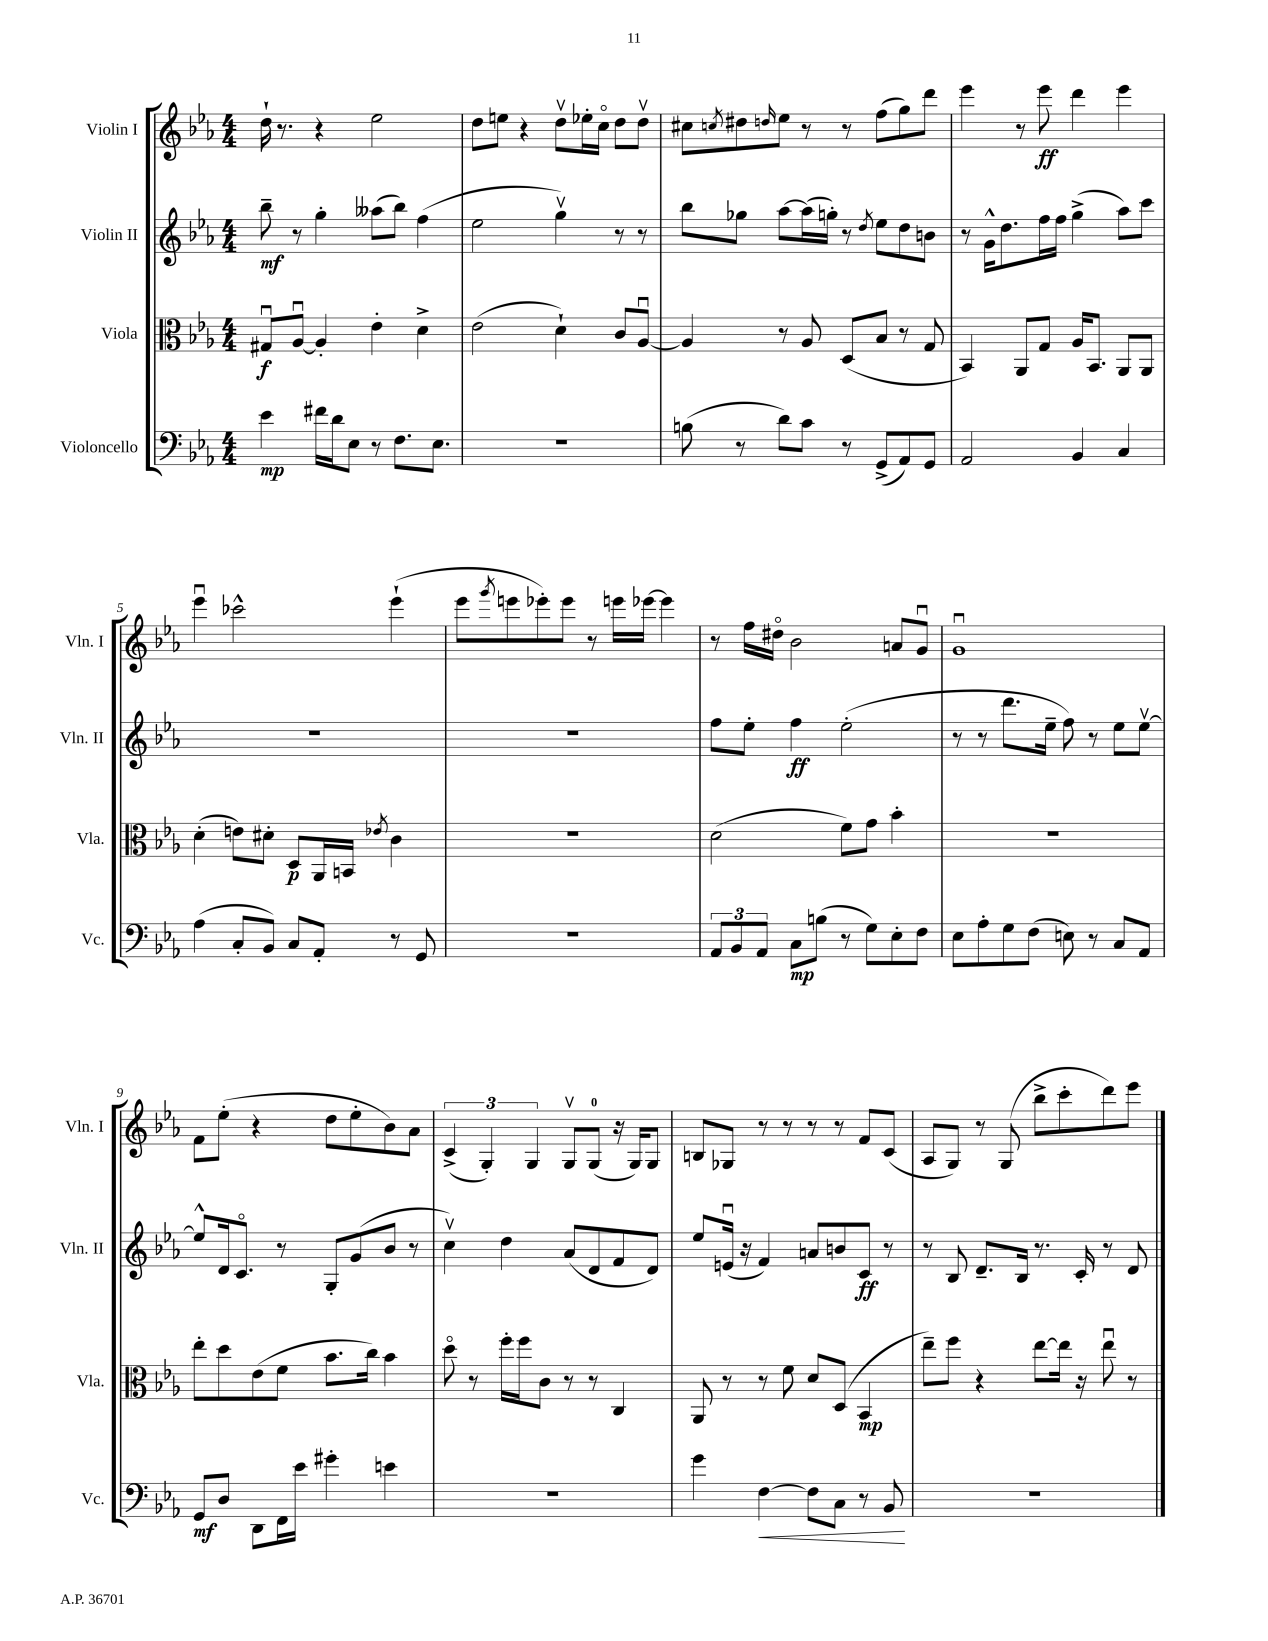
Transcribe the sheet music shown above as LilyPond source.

<<
\new StaffGroup <<
\new Staff = "s0" \with { instrumentName = "Violin I" shortInstrumentName = "Vln. I" } {
    \clef treble \key ees \major \numericTimeSignature \time 4/4
    d''16-! r8. r4 ees''2 |
    d''8 e''8 r4 d''8\upbow ees''16-. c''16\flageolet d''8 d''8\upbow |
    cis''8 \acciaccatura { c''8 } dis''8 \grace { d''16 } ees''8 r8 r8 f''8( g''8) d'''8 |
    ees'''4 r8 ees'''8\ff d'''4 ees'''4 |
    ees'''4\downbow ces'''2-^ ees'''4-!( |
    ees'''8 \acciaccatura { g'''8 } e'''8 ees'''8-.) ees'''8 r8 e'''16 ees'''16~ ees'''4 |
    r8 f''16 dis''16\flageolet bes'2 a'8 g'8\downbow |
    g'1\downbow |
    f'8 ees''8-.( r4 d''8 ees''8-. bes'8) aes'8 |
    \tuplet 3/2 { c'4->( g4-.) g4 } g8\upbow g8-0( r16 g16) g8 |
    b8 ges8 r8 r8 r8 r8 f'8 c'8( |
    aes8 g8) r8 g8( bes''8-> c'''8-. d'''8) ees'''8 \bar "|." |
}
\new Staff = "s1" \with { instrumentName = "Violin II" shortInstrumentName = "Vln. II" } {
    \clef treble \key ees \major \numericTimeSignature \time 4/4
    bes''8--\mf r8 g''4-. aeses''8( bes''8) f''4( |
    ees''2 g''4\upbow) r8 r8 |
    bes''8 ges''8 aes''8~ aes''16( g''16-.) r8 \acciaccatura { d''8 } ees''8 d''8 b'8 |
    r8 g'16-^ d''8. f''16 f''16 g''4->( aes''8) c'''8 |
    R1 |
    R1 |
    f''8 ees''8-. f''4\ff ees''2-.( |
    r8 r8 d'''8. ees''16-- f''8) r8 ees''8 ees''8~\upbow |
    ees''8-^ d'16 c'8.\flageolet r8 g8-. g'8( bes'8 r8 |
    c''4\upbow) d''4 aes'8( d'8 f'8 d'8) |
    ees''8 e'16\downbow( r16 f'4) a'8 b'8 c'8\ff r8 |
    r8 bes8 d'8.-- bes16 r8. c'16-. r8 d'8 \bar "|." |
}
\new Staff = "s2" \with { instrumentName = "Viola" shortInstrumentName = "Vla." } {
    \clef alto \key ees \major \numericTimeSignature \time 4/4
    gis8\downbow\f aes8~\downbow aes4-. ees'4-. d'4-> |
    ees'2( d'4-!) c'8 aes8~\downbow |
    aes4 r8 aes8 d8( bes8 r8 g8 |
    bes,4) aes,8 g8 aes16 bes,8. aes,8 aes,8 |
    d'4-.( e'8) dis'8-. d8\p aes,16 b,16 \acciaccatura { ees'8 } c'4 |
    R1 |
    d'2( f'8) g'8 bes'4-. |
    R1 |
    ees''8-. d''8 ees'8( f'8 bes'8. c''16) bes'4 |
    d''8\flageolet r8 f''16-. f''16 c'8 r8 r8 c4 |
    aes,8 r8 r8 f'8 d'8 d8( bes,4\mp |
    ees''8--) f''8 r4 ees''8~ ees''16 r16 ees''8\downbow r8 \bar "|." |
}
\new Staff = "s3" \with { instrumentName = "Violoncello" shortInstrumentName = "Vc." } {
    \clef bass \key ees \major \numericTimeSignature \time 4/4
    ees'4\mp fis'16 d'16 ees8 r8 f8. ees8. |
    R1 |
    b8( r8 d'8) c'8 r8 g,8->( aes,8) g,8 |
    aes,2 bes,4 c4 |
    aes4( c8-. bes,8) c8 aes,8-. r8 g,8 |
    R1 |
    \tuplet 3/2 { aes,8 bes,8 aes,8 } c8\mp b8( r8 g8) ees8-. f8 |
    ees8 aes8-. g8 f8( e8) r8 c8 aes,8 |
    g,8\mf d8 d,8 f,16 ees'16 gis'4-. e'4 |
    R1 |
    g'4 f4~\< f8 c8 r8 bes,8\! |
    R1 \bar "|." |
}
>>
>>
